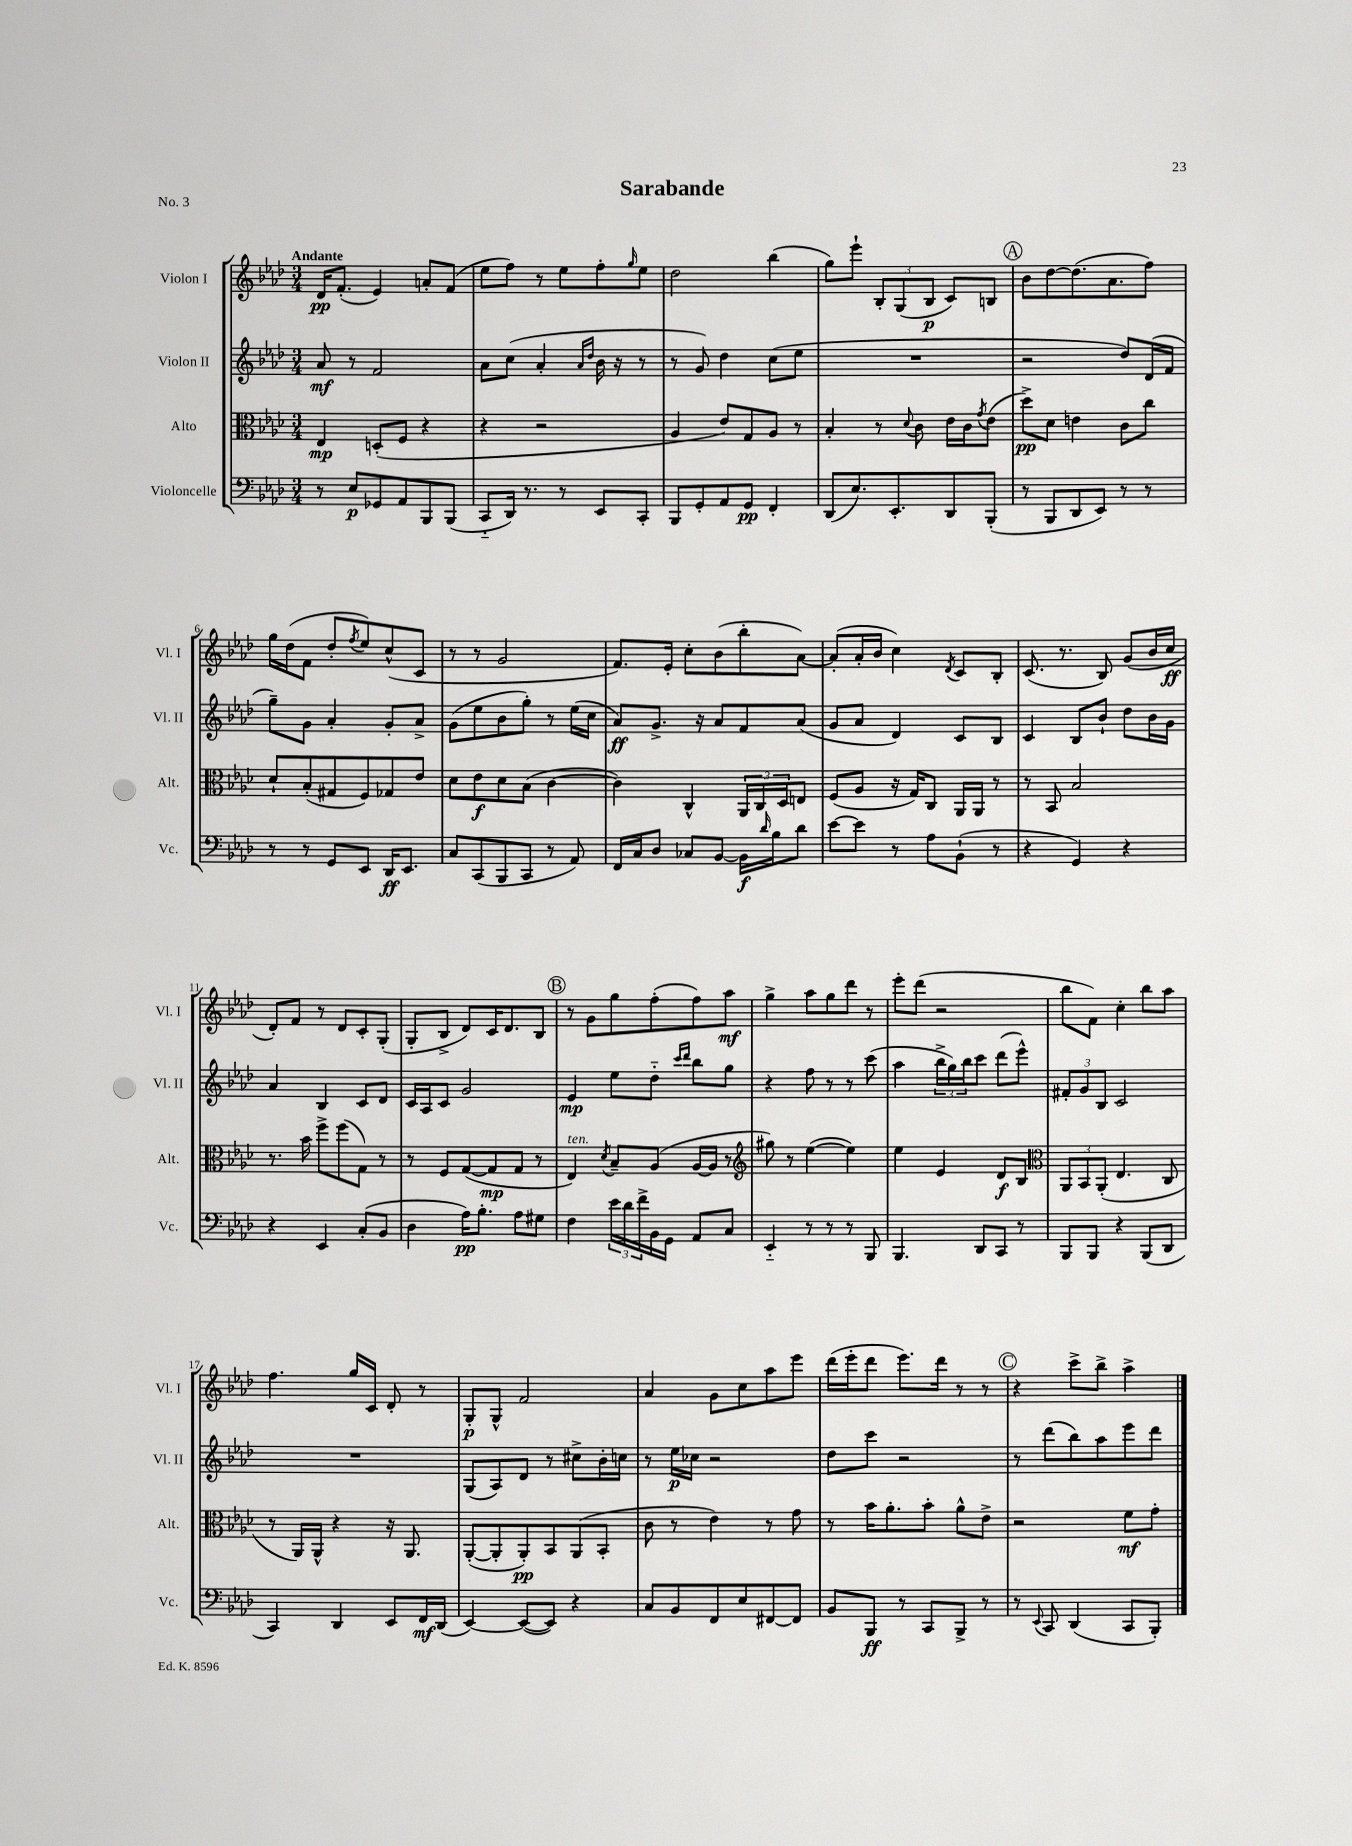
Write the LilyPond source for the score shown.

\header { title = "Sarabande" piece = "No. 3" }
<<
\new StaffGroup <<
\new Staff = "s0" \with { instrumentName = "Violon I" shortInstrumentName = "Vl. I" } {
    \clef treble \key aes \major \numericTimeSignature \time 3/4 \tempo "Andante"
    des'16\pp f'8.-.( ees'4) a'8-. f'8( |
    ees''8 f''8) r8 ees''8 f''8-. \grace { g''16 } ees''8 |
    des''2 bes''4( |
    g''8) ees'''8-! \tuplet 3/2 { bes8-. g8( bes8\p } c'8) b8 |
    \mark \markup { \circle "A" } bes'8 des''8~ des''8.( aes'8. f''8) |
    g''16 des''16( f'8 des''8-. \acciaccatura { f''8 } ees''8) c''8-^( c'8 |
    r8 r8 g'2 |
    f'8.) ees'16-. c''8-. bes'8( bes''8-. aes'8~) |
    aes'8-.( aes'16-. bes'16 c''4) \acciaccatura { des'8 } c'8 bes8-. |
    c'8.( r8. bes8) g'8( bes'16 c''16\ff |
    des'8-.) f'8 r8 des'8 c'8-. g8-.( |
    g8-. bes8-> des'8) c'16 des'8. bes8 |
    \mark \markup { \circle "B" } r8 g'8 g''8 f''8-.( f''8) aes''8\mf |
    g''4-> aes''8 g''8 des'''8 r8 |
    ees'''8-. des'''8( r2 |
    bes''8 f'8) c''4-. bes''8 aes''8 |
    f''4. g''16 c'16 des'8-. r8 |
    g8-.\p g8-^ f'2 |
    aes'4 g'8 c''8 aes''8 ees'''8 |
    des'''16( ees'''16-. des'''8 ees'''8.) des'''16 r8 r8 |
    \mark \markup { \circle "C" } r4 c'''8-> bes''8-> aes''4-> \bar "|." |
}
\new Staff = "s1" \with { instrumentName = "Violon II" shortInstrumentName = "Vl. II" } {
    \clef treble \key aes \major \numericTimeSignature \time 3/4
    aes'8\mf r8 f'2 |
    aes'8 c''8( aes'4-. \grace { aes'16 des''16 } bes'16 r16 r8 |
    r8 g'8) des''4 c''8( ees''8 |
    R2. |
    \mark \markup { \circle "A" } r2 des''8) des'16( f'16 |
    g''8--) g'8 aes'4-. g'8-. aes'8-> |
    g'8( ees''8 bes'8 g''8-.) r8 ees''16( c''16 |
    aes'8\ff) g'8.-> r16 aes'8 f'8 aes'8( |
    g'8 aes'8 des'4) c'8 bes8 |
    c'4 bes8 bes'8-! des''8 bes'16 g'16 |
    aes'4 bes4 c'8 des'8 |
    c'16 aes16 c'8 g'2 |
    \mark \markup { \circle "B" } ees'4\mp ees''8 des''8-_ \grace { c'''16 des'''16 } bes''8 g''8 |
    r4 f''8 r8 r8 c'''8( |
    aes''4 \tuplet 3/2 { bes''16-> g''16) bes''16 } c'''8 des'''8( ees'''8-^) |
    \tuplet 3/2 { fis'8-. g'8 bes8 } c'2 |
    R2. |
    g8( aes8) des'8 r8 cis''8-> bes'16-. c''16 |
    r8 ees''16\p ces''16 r2 |
    des''8 c'''8 r2 |
    \mark \markup { \circle "C" } r8 des'''8( bes''8) aes''8 ees'''8 des'''8 \bar "|." |
}
\new Staff = "s2" \with { instrumentName = "Alto" shortInstrumentName = "Alt." } {
    \clef alto \key aes \major \numericTimeSignature \time 3/4
    ees4\mp d8-.( f8 r4 |
    r4 r2 |
    aes4 ees'8) g8 aes8 r8 |
    bes4-. r8 \appoggiatura { des'8 } c'8 ees'16 c'16 \acciaccatura { g'8 } ees'8( |
    \mark \markup { \circle "A" } des''8->\pp) des'8 e'4 c'8 c''8 |
    des'8-! bes8-.( gis8 f8) ges8 ees'8 |
    des'8 ees'8\f des'8 bes8( c'4~ |
    c'4) c4-^ \tuplet 3/2 { aes,16 c16 des16 } e8 |
    f8( aes8 r16 g16) c8 aes,16 aes,16 r8 |
    r8 bes,8 bes2 |
    r8. bes'16 f''8-> f''8( g8) r8 |
    r8 f8 g8~( g8\mp g8 r8 |
    \mark \markup { \circle "B" } ees4^\markup { \italic "ten." }) \acciaccatura { des'8 } bes8-- aes8( aes16~ aes16 r8 |
    \clef treble gis''8) r8 ees''4~( ees''4) |
    ees''4 ees'4 des'8\f bes8 |
    \clef alto \tuplet 3/2 { aes,8 bes,8 aes,8-.( } ees4. c8 |
    r8 aes,16) aes,16-^ r4 r16 aes,8. |
    aes,8~-.( aes,8-. aes,8-.\pp) bes,8 aes,8( bes,8-. |
    c'8 r8 ees'4) r8 g'8 |
    r8 bes'16 aes'8.-. bes'8-. aes'8-^ ees'8-> |
    \mark \markup { \circle "C" } r2 f'8\mf g'8-. \bar "|." |
}
\new Staff = "s3" \with { instrumentName = "Violoncelle" shortInstrumentName = "Vc." } {
    \clef bass \key aes \major \numericTimeSignature \time 3/4
    r8 ees8\p ges,8 aes,8 bes,,8 bes,,8( |
    c,8-_ des,16) r8. r8 ees,8 c,8-. |
    bes,,8 g,8-. aes,8 g,8\pp f,4-. |
    des,8( ees8.) ees,8.-. des,8 bes,,8-.( |
    \mark \markup { \circle "A" } r8 bes,,8 des,8 ees,8) r8 r8 |
    r8 r8 g,8 ees,8 des,16\ff ees,8. |
    c8 c,8( bes,,8 c,8 r8 aes,8) |
    f,16 c16 des8 ces8 bes,8~ bes,16\f \grace { des'16 } bes16 des'8 |
    ees'8~ ees'8 r8 aes8 bes,8-!( r8 |
    r4 g,4) r4 |
    r4 ees,4 c8-.( bes,8 |
    des4 aes16\pp) bes8.-. aes8 gis8 |
    \mark \markup { \circle "B" } f4 \tuplet 3/2 { ees'16 des'16 f'16-> } bes,16 g,16 aes,8 c8 |
    ees,4-_ r8 r8 r8 bes,,8 |
    bes,,4. des,8 c,8 r8 |
    bes,,8 bes,,8 r4 bes,,8( des,8 |
    c,4) des,4 ees,8 f,16\mf des,16( |
    ees,4~) ees,8~( ees,8) r4 |
    c8 bes,8 f,8 ees8 fis,8~ fis,8 |
    bes,8 bes,,8\ff r8 c,8 bes,,8-> r8 |
    \mark \markup { \circle "C" } r8 \appoggiatura { ees,8 } c,8 des,4( c,8 bes,,8-.) \bar "|." |
}
>>
>>
